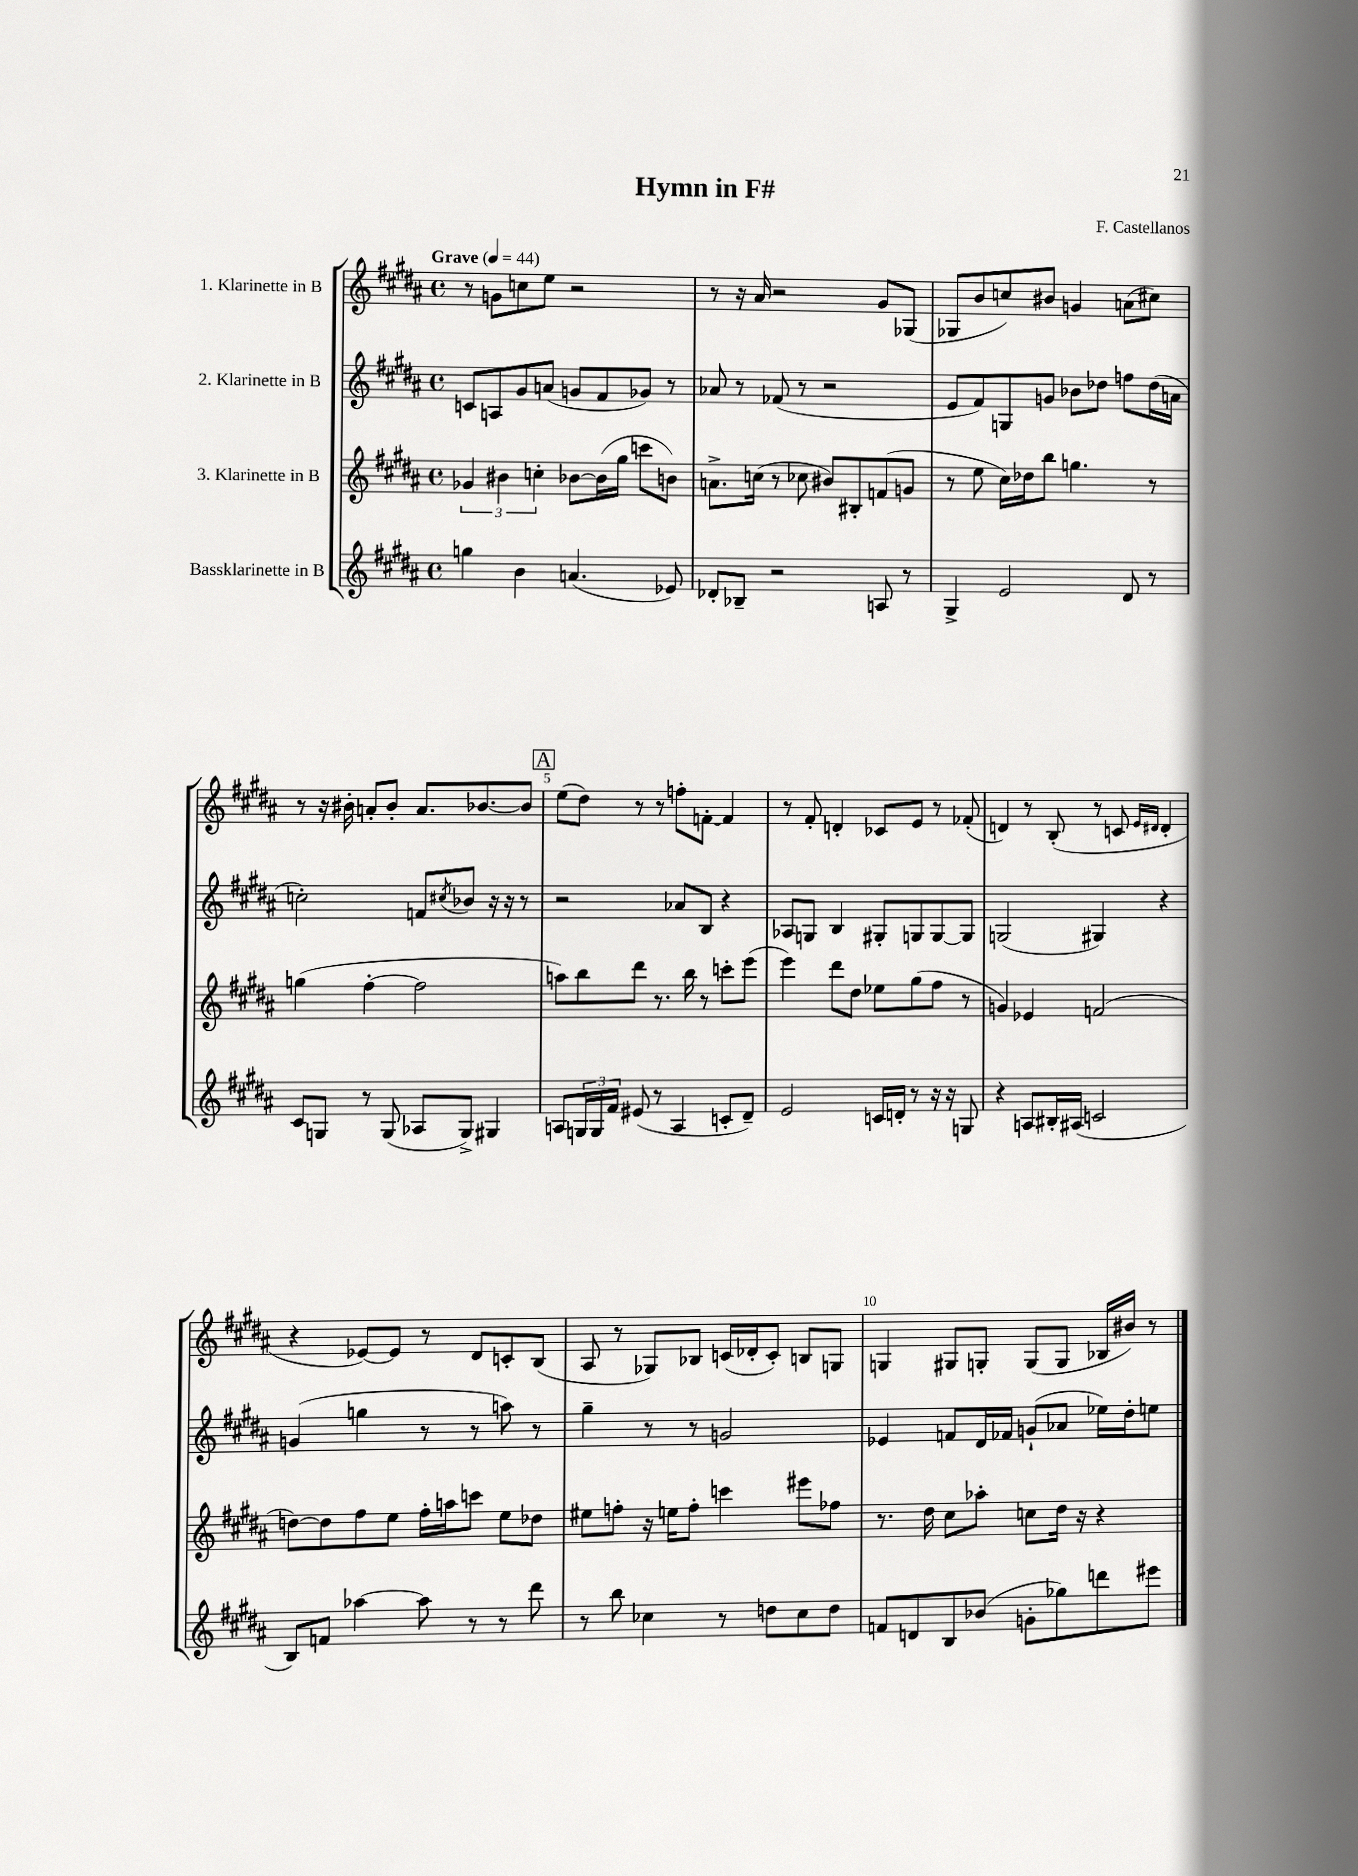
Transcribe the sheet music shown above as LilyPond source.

\header { title = "Hymn in F#" composer = "F. Castellanos" }
<<
\new StaffGroup <<
\new Staff = "s0" \with { instrumentName = "1. Klarinette in B" } {
    \clef treble \key b \major \defaultTimeSignature \time 4/4 \tempo "Grave" 4 = 44
    r8 g'8 c''8 e''8 r2 |
    r8 r16 ais'16 r2 gis'8 ges8( |
    ges8 b'8 c''8) bis'8 g'4 a'8( cis''8) |
    r8 r16 bis'16-. a'8-. bis'8-. a'8. bes'8.~ bes'8 |
    \mark \markup { \box "A" } e''8( dis''8) r8 r8 f''8-. f'8~-. f'4 |
    r8 fis'8-. d'4-. ces'8 e'8 r8 fes'8-.( |
    d'4) r8 b8-.( r8 c'8 \grace { e'16 dis'16 } dis'4-. |
    r4 ees'8~) ees'8 r8 dis'8 c'8-. b8( |
    ais8 r8 ges8) bes8 c'16( des'16-. c'8-.) b8 g8 |
    g4 gis8 g8-. g8( g8 bes16 bis'16) r8 \bar "|." |
}
\new Staff = "s1" \with { instrumentName = "2. Klarinette in B" } {
    \clef treble \key b \major \defaultTimeSignature \time 4/4
    c'8 a8 gis'8 a'8( g'8 fis'8 ges'8) r8 |
    aes'8 r8 fes'8( r8 r2 |
    e'8 fis'8) g8 g'8 bes'8 des''8 f''8 des''16( a'16 |
    c''2-.) f'8 \acciaccatura { cis''8 } bes'8 r16 r16 r8 |
    \mark \markup { \box "A" } r2 aes'8 b8 r4 |
    aes8 g8 b4 gis8-. g8 g8~ g8 |
    g2( gis4) r4 |
    g'4( g''4 r8 r8 a''8) r8 |
    gis''4-- r8 r8 g'2 |
    ees'4 f'8 dis'16 fes'16 g'8-!( aes'8 ees''16) dis''16-. e''8 \bar "|." |
}
\new Staff = "s2" \with { instrumentName = "3. Klarinette in B" } {
    \clef treble \key b \major \defaultTimeSignature \time 4/4
    \tuplet 3/2 { ges'4 bis'4 c''4-. } bes'8~ bes'16( gis''16 c'''8 b'8) |
    a'8.-> c''16( r8 ces''8 bis'8) bis8-. f'8( g'8 |
    r8 e''8 cis''16) des''16 b''8 g''4. r8 |
    g''4( fis''4~-. fis''2 |
    \mark \markup { \box "A" } a''8) b''8 dis'''8 r8. b''16 r8 c'''8-. e'''8( |
    e'''4) dis'''8 dis''8 ees''8 gis''8( fis''8 r8 |
    g'4) ees'4 f'2( |
    d''8~) d''8 fis''8 e''8 fis''16-. a''16 c'''8 e''8 des''8 |
    eis''8 f''8-. r16 e''16 f''8-. c'''4 eis'''8 fes''8 |
    r8. dis''16 cis''8 aes''8-. c''8 dis''16 r16 r4 \bar "|." |
}
\new Staff = "s3" \with { instrumentName = "Bassklarinette in B" } {
    \clef treble \key b \major \defaultTimeSignature \time 4/4
    g''4 b'4 a'4.( ees'8) |
    des'8-. bes8-- r2 a8 r8 |
    gis4-> e'2 dis'8 r8 |
    cis'8 g8 r8 g8( aes8 g8->) gis4 |
    \mark \markup { \box "A" } a8 \tuplet 3/2 { g16 g16 fis'16 } eis'8( r8 a4 c'8-. dis'8--) |
    e'2 c'16 d'16-. r8 r16 r16 g8 |
    r4 a8 bis16-. ais16( c'2 |
    b8) f'8 aes''4~ aes''8 r8 r8 dis'''8 |
    r8 b''8 ces''4 r8 d''8 ces''8 d''8 |
    f'8 d'8 b8 bes'8( g'8-. ges''8) d'''8 eis'''8 \bar "|." |
}
>>
>>
\layout { \context { \Score \override BarNumber.break-visibility = ##(#f #t #t) barNumberVisibility = #(every-nth-bar-number-visible 5) } }
